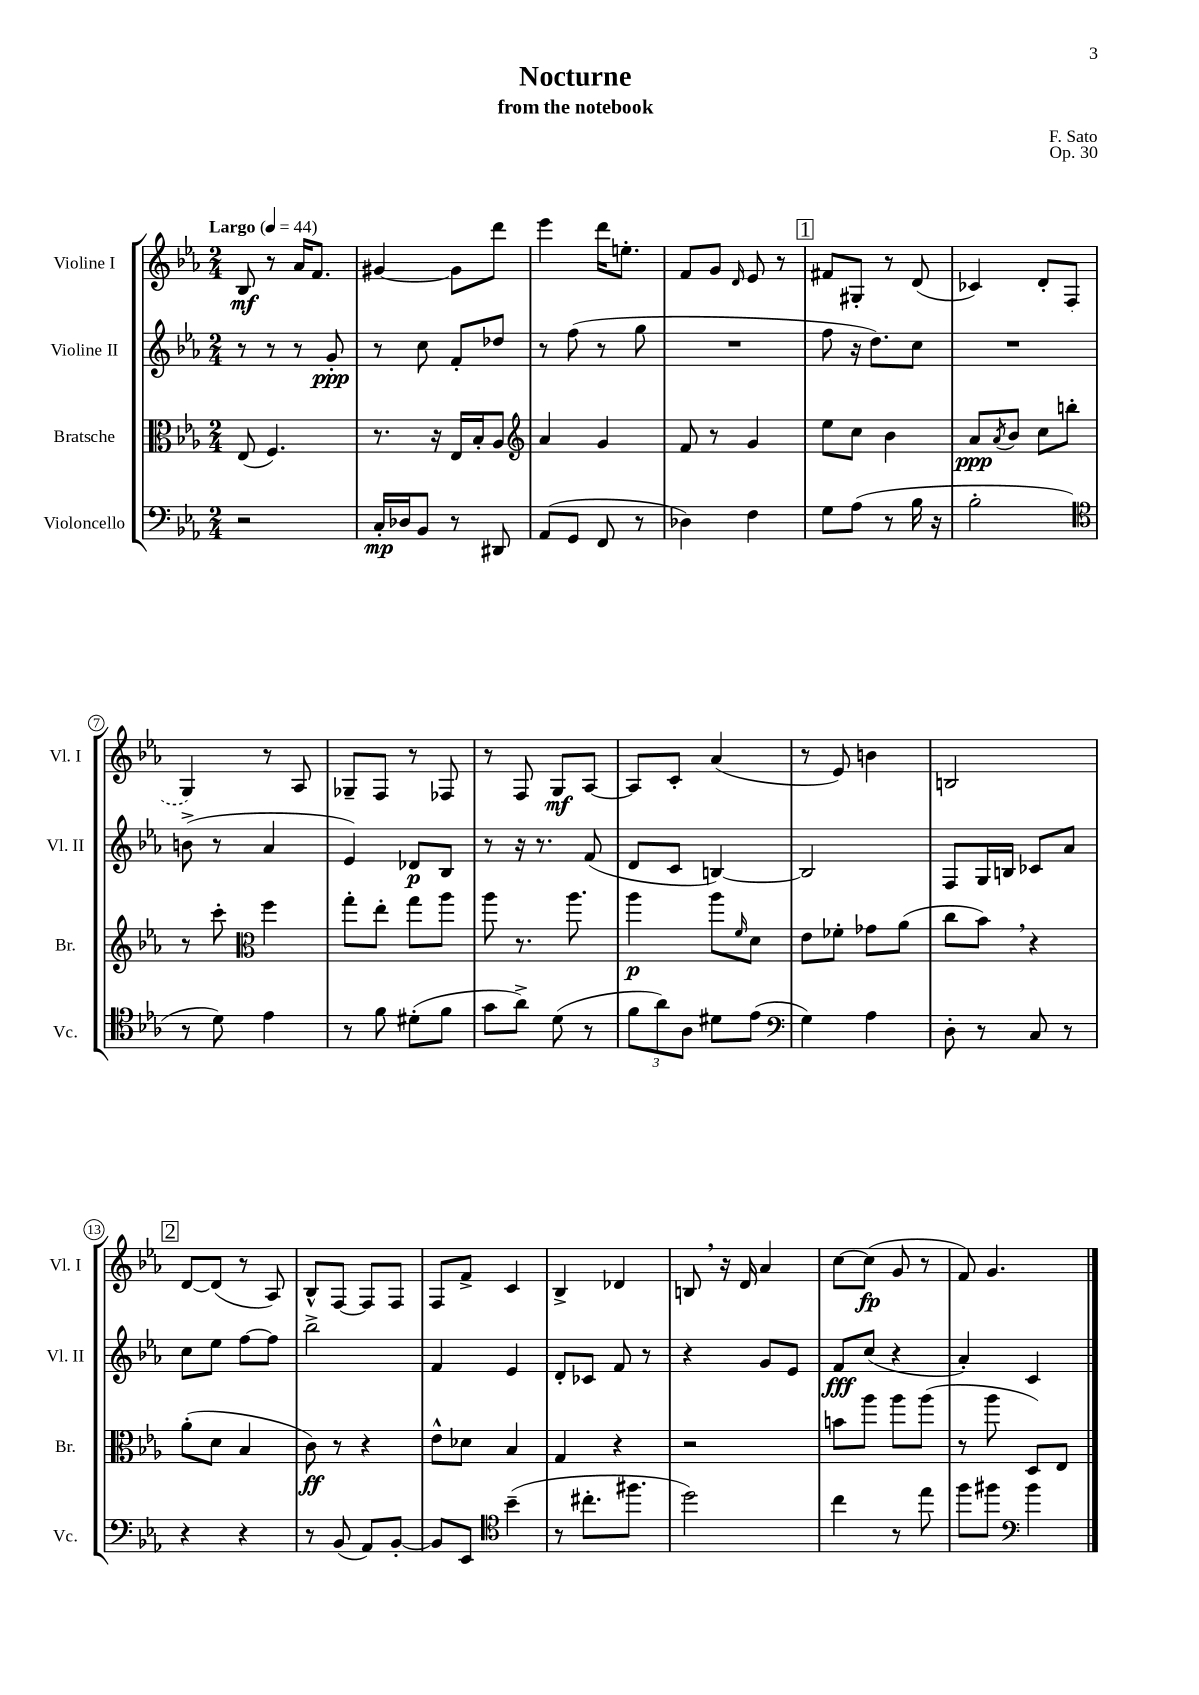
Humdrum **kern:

**kern	**dynam	**kern	**dynam	**kern	**dynam	**kern	**dynam
*part4	*part4	*part3	*part3	*part2	*part2	*part1	*part1
*staff4	*staff4	*staff3	*staff3	*staff2	*staff2	*staff1	*staff1
*I"Violoncello	*	*I"Bratsche	*	*I"Violine II	*	*I"Violine I	*
*I'Vc.	*	*I'Br.	*	*I'Vl. II	*	*I'Vl. I	*
*clefF4	*	*clefC3	*	*clefG2	*	*clefG2	*
*k[b-e-a-]	*	*k[b-e-a-]	*	*k[b-e-a-]	*	*k[b-e-a-]	*
*M2/4	*	*M2/4	*	*M2/4	*	*M2/4	*
*MM44	*	*MM44	*	*MM44	*	*MM44	*
=1	=1	=1	=1	=1	=1	=1	=1
!	!	!	!	!	!	!LO:TX:a:B:t=Largo	!
2r	.	(8E-/	.	8r	.	8B-/	mf
.	.	4.F/)	.	8r	.	8r	.
.	.	.	.	8r	.	16a-/KL	.
.	.	.	.	.	.	8.f/J	.
.	.	.	.	8g'/	ppp	.	.
=2	=2	=2	=2	=2	=2	=2	=2
16C'/LL	mp	8.r	.	8r	.	[4g#X/	.
16D-X/J	.	.	.	.	.	.	.
8BB-/J	.	.	.	8cc\	.	.	.
.	.	16r	.	.	.	.	.
8r	.	16E-/LL	.	8f'/L	.	8g#\L]	.
.	.	16B-'/J	.	.	.	.	.
8DD#X/	.	8A-/J	.	8dd-X/J	.	8ddd\J	.
=3	=3	=3	=3	=3	=3	=3	=3
*	*	*clefG2	*	*	*	*	*
(8AA-/L	.	4a-/	.	8r	.	4eee-\	.
8GG/J	.	.	.	(8ff\	.	.	.
8FF/	.	4g/	.	8r	.	16ddd\KL	.
.	.	.	.	.	.	8.een'\J	.
8r	.	.	.	8gg\	.	.	.
=4	=4	=4	=4	=4	=4	=4	=4
4D-X\)	.	8f/	.	2r	.	8f/L	.
.	.	8r	.	.	.	8g/J	.
.	.	.	.	.	.	16qqd/	.
4F\	.	4g/	.	.	.	8e-/	.
.	.	.	.	.	.	8r	.
!!LO:REH:place=s1:t=1
=5	=5	=5	=5	=5	=5	=5	=5
8G\L	.	8ee-\L	.	8ff\	.	8f#X/L	.
(8A-\J	.	8cc\J	.	16r	.	8G#X'/J	.
.	.	.	.	8.dd\L)	.	.	.
8r	.	4b-\	.	.	.	8r	.
16B-\	.	.	.	8cc\J	.	(8d/	.
16r	.	.	.	.	.	.	.
=6	=6	=6	=6	=6	=6	=6	=6
2B-'\	.	8a-/L	ppp	2r	.	4c-X/)	.
.	.	8qa-/	.	.	.	.	.
.	.	8b-/J	.	.	.	.	.
.	.	8cc\L	.	.	.	8d'/L	.
.	.	8bbn'\J	.	.	.	(8F/J	.
!!LO:LB:g=z
=7	=7	=7	=7	=7	=7	=7	=7
*clefC4	*	*	*	*	*	*	*
8r	.	8r	.	(8bn^\	.	4G/)	.
8d\)	.	8ccc'\	.	8r	.	.	.
*	*	*clefC3	*	*	*	*	*
4e-\	.	4ff\	.	4a-/	.	8r	.
.	.	.	.	.	.	8A-/	.
=8	=8	=8	=8	=8	=8	=8	=8
8r	.	8gg'\L	.	4e-/)	.	8G-X~/L	.
8f\	.	8ee-'\J	.	.	.	8F/J	.
(8d#X'\L	.	8gg\L	.	8d-X/L	p	8r	.
8f\J	.	8aa-\J	.	8B-/J	.	8F-X/	.
=9	=9	=9	=9	=9	=9	=9	=9
8g\L	.	8aa-\	.	8r	.	8r	.
8a-^\J)	.	8.r	.	16r	.	8F/	.
.	.	.	.	8.r	.	.	.
(8d\	.	.	.	.	.	8G/L	mf
.	.	8.aa-\	.	.	.	.	.
8r	.	.	.	(8f/	.	[8A-/J	.
=10	=10	=10	=10	=10	=10	=10	=10
12f\L	.	4aa-\	p	8d/L	.	8A-/L]	.
12a-\)	.	.	.	.	.	.	.
.	.	.	.	8c/J	.	8c'/J	.
12A-\J	.	.	.	.	.	.	.
8d#X\L	.	8aa-\L	.	[4Bn/)	.	(4a-/	.
.	.	16qqf/	.	.	.	.	.
(8e-\J	.	8d\J	.	.	.	.	.
=11	=11	=11	=11	=11	=11	=11	=11
*clefF4	*	*	*	*	*	*	*
4G\)	.	8e-\L	.	2B/]	.	8r	.
.	.	8f-X'\J	.	.	.	8e-/)	.
4A-\	.	8g-X\L	.	.	.	4bn\	.
.	.	(8a-\J	.	.	.	.	.
=12	=12	=12	=12	=12	=12	=12	=12
8D'\	.	8cc\L	.	8F/L	.	2Bn/	.
8r	.	8b-,\J)	.	16G/L	.	.	.
.	.	.	.	16Bn/JJ	.	.	.
8C/	.	4r	.	8c-X/L	.	.	.
8r	.	.	.	8a-/J	.	.	.
!!LO:LB:g=z
!!LO:REH:place=s1:t=2
=13	=13	=13	=13	=13	=13	=13	=13
4r	.	(8a-'\L	.	8cc\L	.	[8d/L	.
.	.	8d\J	.	8ee-\J	.	(8d/J]	.
4r	.	4B-/	.	[8ff\L	.	8r	.
.	.	.	.	8ff\J]	.	8A-/)	.
=14	=14	=14	=14	=14	=14	=14	=14
8r	.	8c\)	ff	2bb-^\	.	8B-^^/L	.
(8BB-/	.	8r	.	.	.	[8F/J	.
8AA-/L)	.	4r	.	.	.	8F/L]	.
[8BB-'/J	.	.	.	.	.	8F/J	.
=15	=15	=15	=15	=15	=15	=15	=15
8BB-/L]	.	8e-^^\L	.	4f/	.	8F/L	.
8EE-/J	.	8d-X\J	.	.	.	8f^/J	.
*clefC4	*	*	*	*	*	*	*
(4b-~\	.	4B-/	.	4e-/	.	4c/	.
=16	=16	=16	=16	=16	=16	=16	=16
8r	.	4G/	.	8d'/L	.	4B-^/	.
8.cc#X'\L	.	.	.	8c-X/J	.	.	.
.	.	4r	.	8f/	.	4d-X/	.
8.ff#X\J	.	.	.	.	.	.	.
.	.	.	.	8r	.	.	.
=17	=17	=17	=17	=17	=17	=17	=17
2dd\)	.	2r	.	4r	.	8Bn,/	.
.	.	.	.	.	.	16r	.
.	.	.	.	.	.	16d/	.
.	.	.	.	8g/L	.	4a-/	.
.	.	.	.	8e-/J	.	.	.
=18	=18	=18	=18	=18	=18	=18	=18
4cc\	.	8bn\L	.	8f/L	fff	[8cc\L	.
.	.	8aa-\J	.	(8cc/J	.	(8cc\J]	fp
8r	.	8aa-\L	.	4r	.	8g/	.
8ee-\	.	(8aa-\J	.	.	.	8r	.
=19	=19	=19	=19	=19	=19	=19	=19
8ff\L	.	8r	.	4a-'/)	.	8f/)	.
8ff#X\J	.	8aa-\	.	.	.	4.g/	.
*clefF4	*	*	*	*	*	*	*
4b-\	.	8D/L)	.	4c/	.	.	.
.	.	8E-/J	.	.	.	.	.
==	==	==	==	==	==	==	==
*-	*-	*-	*-	*-	*-	*-	*-
